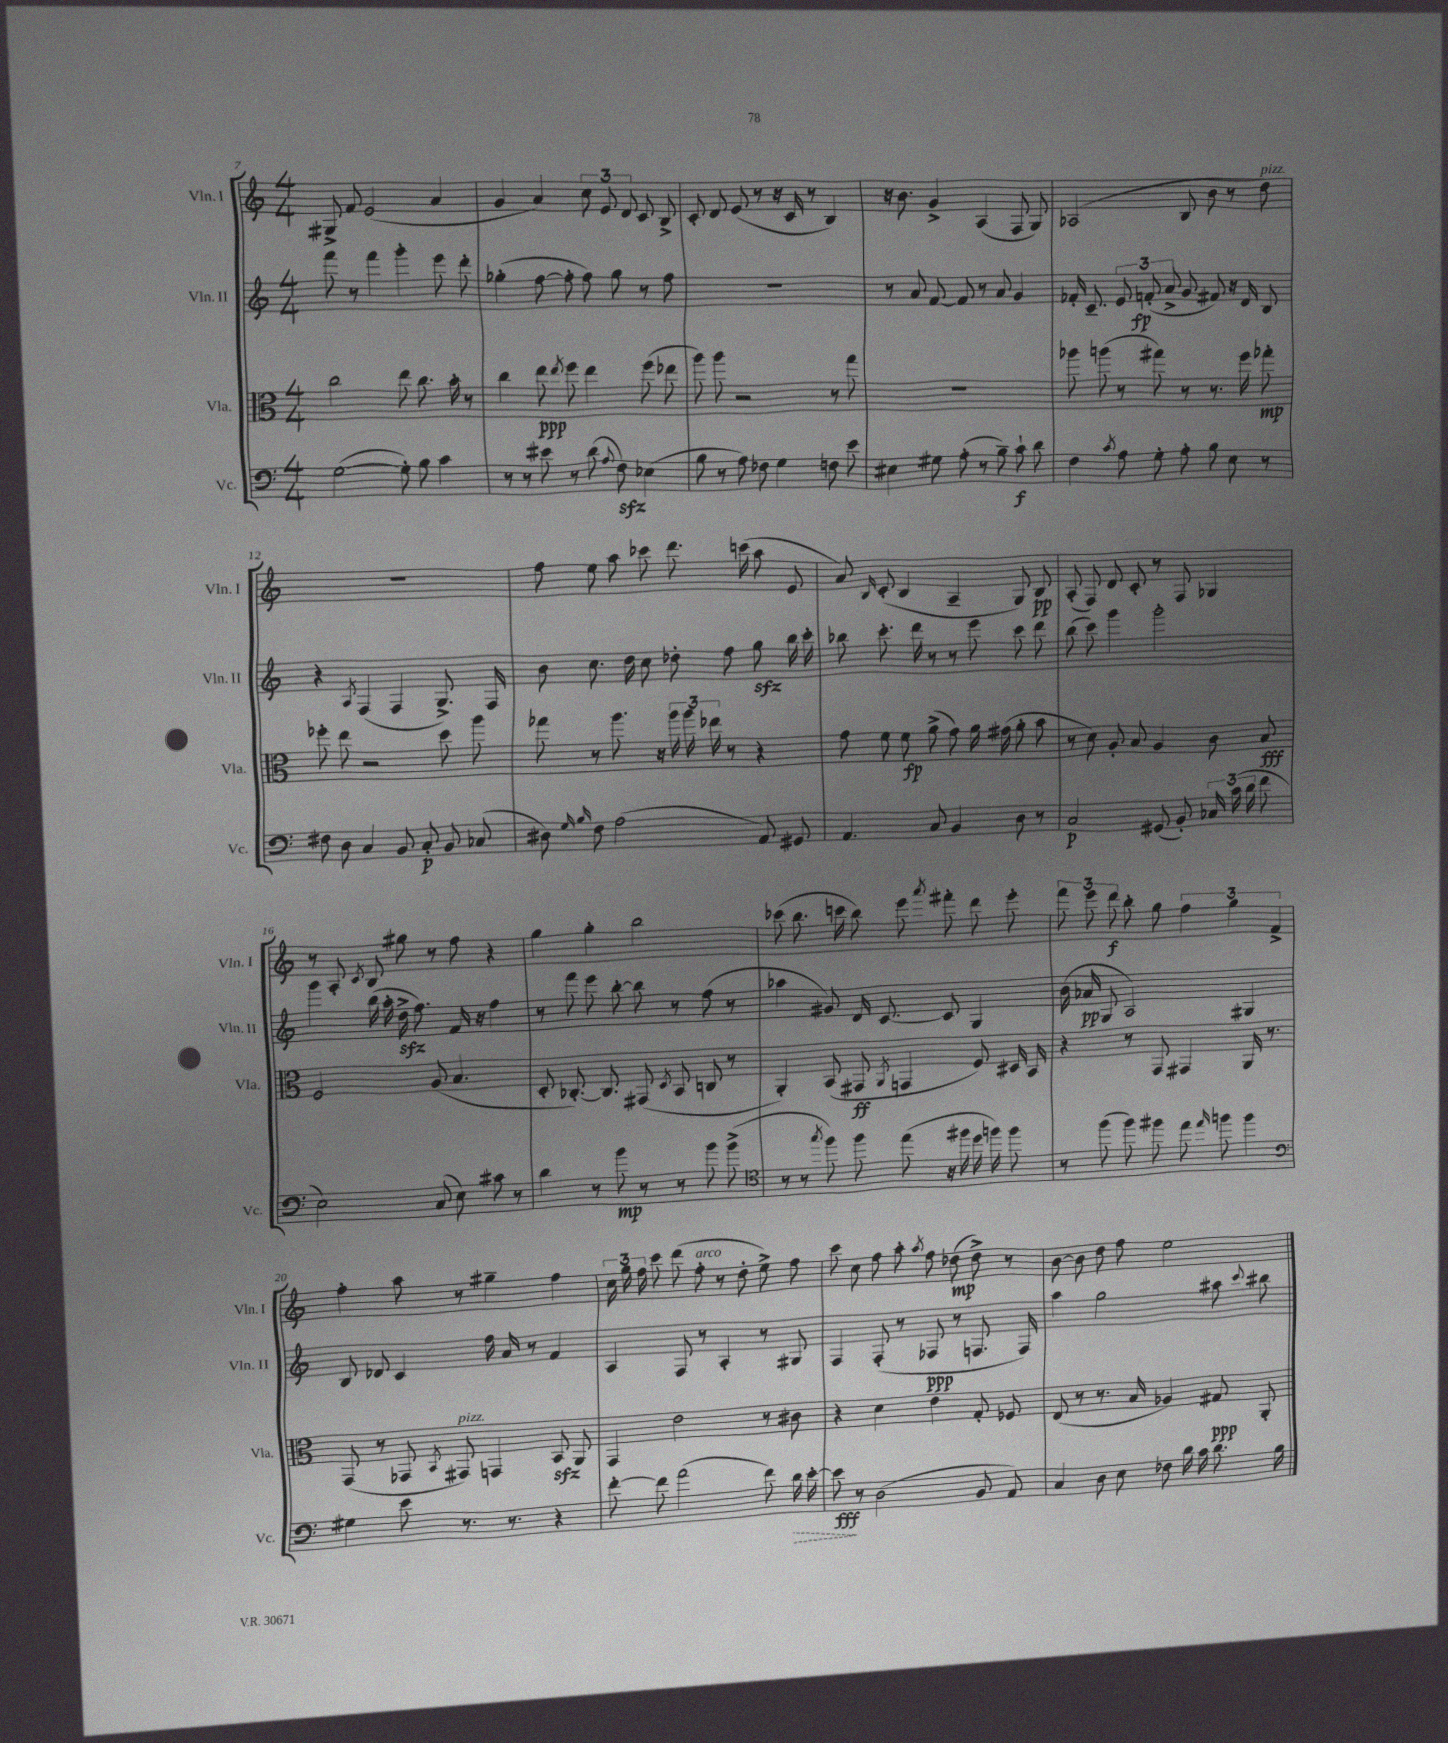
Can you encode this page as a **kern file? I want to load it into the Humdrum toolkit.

**kern	**kern	**kern	**kern
*staff4	*staff3	*staff2	*staff1
*clefF4	*clefC3	*clefG2	*clefG2
*k[]	*k[]	*k[]	*k[]
*M4/4	*M4/4	*M4/4	*M4/4
([2G	2cc	8fff	8G#^
.	.	8r	8f
.	.	4fff	(2e
8G'])	8ee	4ggg'	.
8B	8.cc	.	.
4c	.	8eee	4a
.	16b'	.	.
.	8r	8ddd'	.
=	=	=	=
8r	4cc	(4gg-'	4g
8r	.	.	.
8e#	8ee	[8ff	4a)
.	8qee	.	.
8r	8ff	8ff']	.
(8d	4ee	8ff)	12cc
.	.	.	12e
8qqA	.	.	.
8F)	.	8gg-	.
.	.	.	12d
(4E-	(8ff	8r	8c
.	8ee-	8ff	8B^
=	=	=	=
8B	8aa)	1r	8c'
8r	8aa	.	8d
8A)	2r	.	(8e
8F-	.	.	8r
4G	.	.	16r
.	.	.	16c
.	.	.	8r
8F	8r	.	4B)
8e	8gg	.	.
=	=	=	=
4E#	1r	8r	16r
.	.	.	8.b
.	.	8a	.
8G#	.	[8f	4g^
(8A'	.	8f]	.
8r	.	8r	(4A
8B~)	.	8a	.
8c`	.	4g	8F
8d	.	.	8G)
=	=	=	=
4F	8aa-	16f-'	(2A-
.	.	8.c~	.
.	(8aa	.	.
8qc	.	.	.
8A	8r	12e	.
.	.	(12f'	.
8G'	8gg#)	.	.
.	.	12a^	.
8A'	8r	8g	8B
8B	8.r	8f#)	8b
8E	.	16r	8r
.	16ff	16d	.
8r	8gg-'	8B	8dd)
=	=	=	=
8F#	8ff-'	4r	1r
8D	8ee	.	.
.	.	8qA	.
4C	2r	(4F	.
8BB	.	4F	.
8C'	.	.	.
8BB	8dd	8.G^)	.
(8C-	8aa	.	.
.	.	16F	.
=	=	=	=
8D#)	8gg-	8b	8ff
16qqG	.	.	.
16qqB	.	.	.
8F	8r	8.cc	8ee
(2A	8.aa	.	8aa
.	.	16dd	.
.	.	8cc	8ccc-
.	16r	.	.
.	24aa	8dd-'	8.ddd
.	24aa	.	.
.	24ee-	.	.
.	8r	8ff	.
.	.	.	(16ccc
8AA)	4r	8gg	8aa
8GG#	.	16bb	8e
.	.	16ccc'	.
=	=	=	=
4.AA	8g	8bb-	8a)
.	.	.	16qqB
.	8f	8.ccc'	(8c'
.	8f	.	4B
.	.	16ddd	.
8C	(8a^	8r	.
4BB	8g)	8r	4A~
.	16a	8eee	.
.	(16g#	.	.
8D	8a'	8ccc	8G)
8r	8b	8ddd	8B
=	=	=	=
2C	8r	(8bb	(8A'
.	8d)	8ccc)	8F)
.	8A'	4ggg	8d
.	8B	.	8c'
(8GG#	4A	2ggg'	8r
8BB')	.	.	8F
24C-	8c	.	4G-
(24c	.	.	.
24d	.	.	.
8f	8B	.	.
=	=	=	=
2E)	2F	4ggg	8r
.	.	.	8A'
.	.	.	8qc
.	.	(16bb	8B
.	.	16aa'	.
.	.	16dd^	8gg#
.	.	8.ff)	.
(8C	(8A	.	8r
8E)	4.B	16f	8ff
.	.	16r	.
8c#	.	4ff	4r
8r	.	.	.
=	=	=	=
4d	8D'	8r	4gg
.	[8.C-')	8fff	.
8r	.	8eee	4gg'
.	8.C-]	.	.
8b	.	[8bb'	.
8r	(8GG#	8bb]	2bb
.	8qD	.	.
8r	8BB	8r	.
8b	8C	(8ff	.
(8b^	8r	8r	.
=	=	=	=
*clefC4	*	*	*
8r	4AA')	4aa-	(8ccc-
8r	.	.	8.bb
8qgg	.	.	.
8ff)	(8BB	8g#)	.
.	.	.	16ccc
8ff	8GG#	16d	8bb)
.	.	[8.c	.
.	8qAA	.	.
(8ee	4GG	.	8eee
.	.	.	8qaaa
16r	.	8c]	8fff#'
16ff#	.	.	.
16dd	8F)	4G	8ddd
16ff)	.	.	.
8ff	16D#	.	8eee'
.	16BB	.	.
=	=	=	=
8r	4r	(16b	12fff
.	.	16a-	.
.	.	.	12eee
(8ff	.	8G	.
.	.	.	12ddd
8ff)	8r	2A)	8bb'
8ff#	8GG	.	8gg
8ee	4GG#	.	6ff
16qqee	.	.	.
8ff	.	.	.
.	.	.	6gg
4ff	16AA	4G#	.
.	8.r	.	.
.	.	.	6f^
=	=	=	=
*clefF4	*	*	*
4G#	(8GG	8B	4ff'
.	8r	8d-	.
8e	8GG-	4c	8aa
.	8qBB	.	.
8.r	8GG#)	.	8r
.	4GG	16ff	4gg#~
8.r	.	16a	.
.	.	8r	.
4r	8BB	4f	4ff
.	8AA	.	.
=	=	=	=
[8f'	4GG	4A	24cc
.	.	.	24gg
.	.	.	24ff
8f]	.	.	8ccc
(2a	2e	8F	(8ddd
.	.	8r	8ff'
.	.	4A'	8r
.	.	.	8dd'
8f)	8r	8r	8ee^)
16d	8c#	8G#	8ff
[16e'	.	.	.
=	=	=	=
8e]	4r	4F	8ccc
8r	.	.	8cc
(2D	4d	(8F'	8ff
.	.	8r	8aa'
.	.	.	8qaa
.	4e	8F-	8ff
.	.	8r	(8dd-
8BB	8G'	8.F	8dd-^)
8AA)	8F-	.	8r
.	.	16F)	.
=	=	=	=
4C	(8E	4aa	[8b
.	8r	.	8b]
8D	8.r	2gg	8dd
8E	.	.	8ff
.	16B	.	.
8F-	4A-)	.	2ee
16d	.	.	.
16c	.	.	.
8.d	8G#	8aa#	.
.	.	8qqccc	.
.	8AA'	8bb#	.
16B	.	.	.
==	==	==	==
*-	*-	*-	*-
